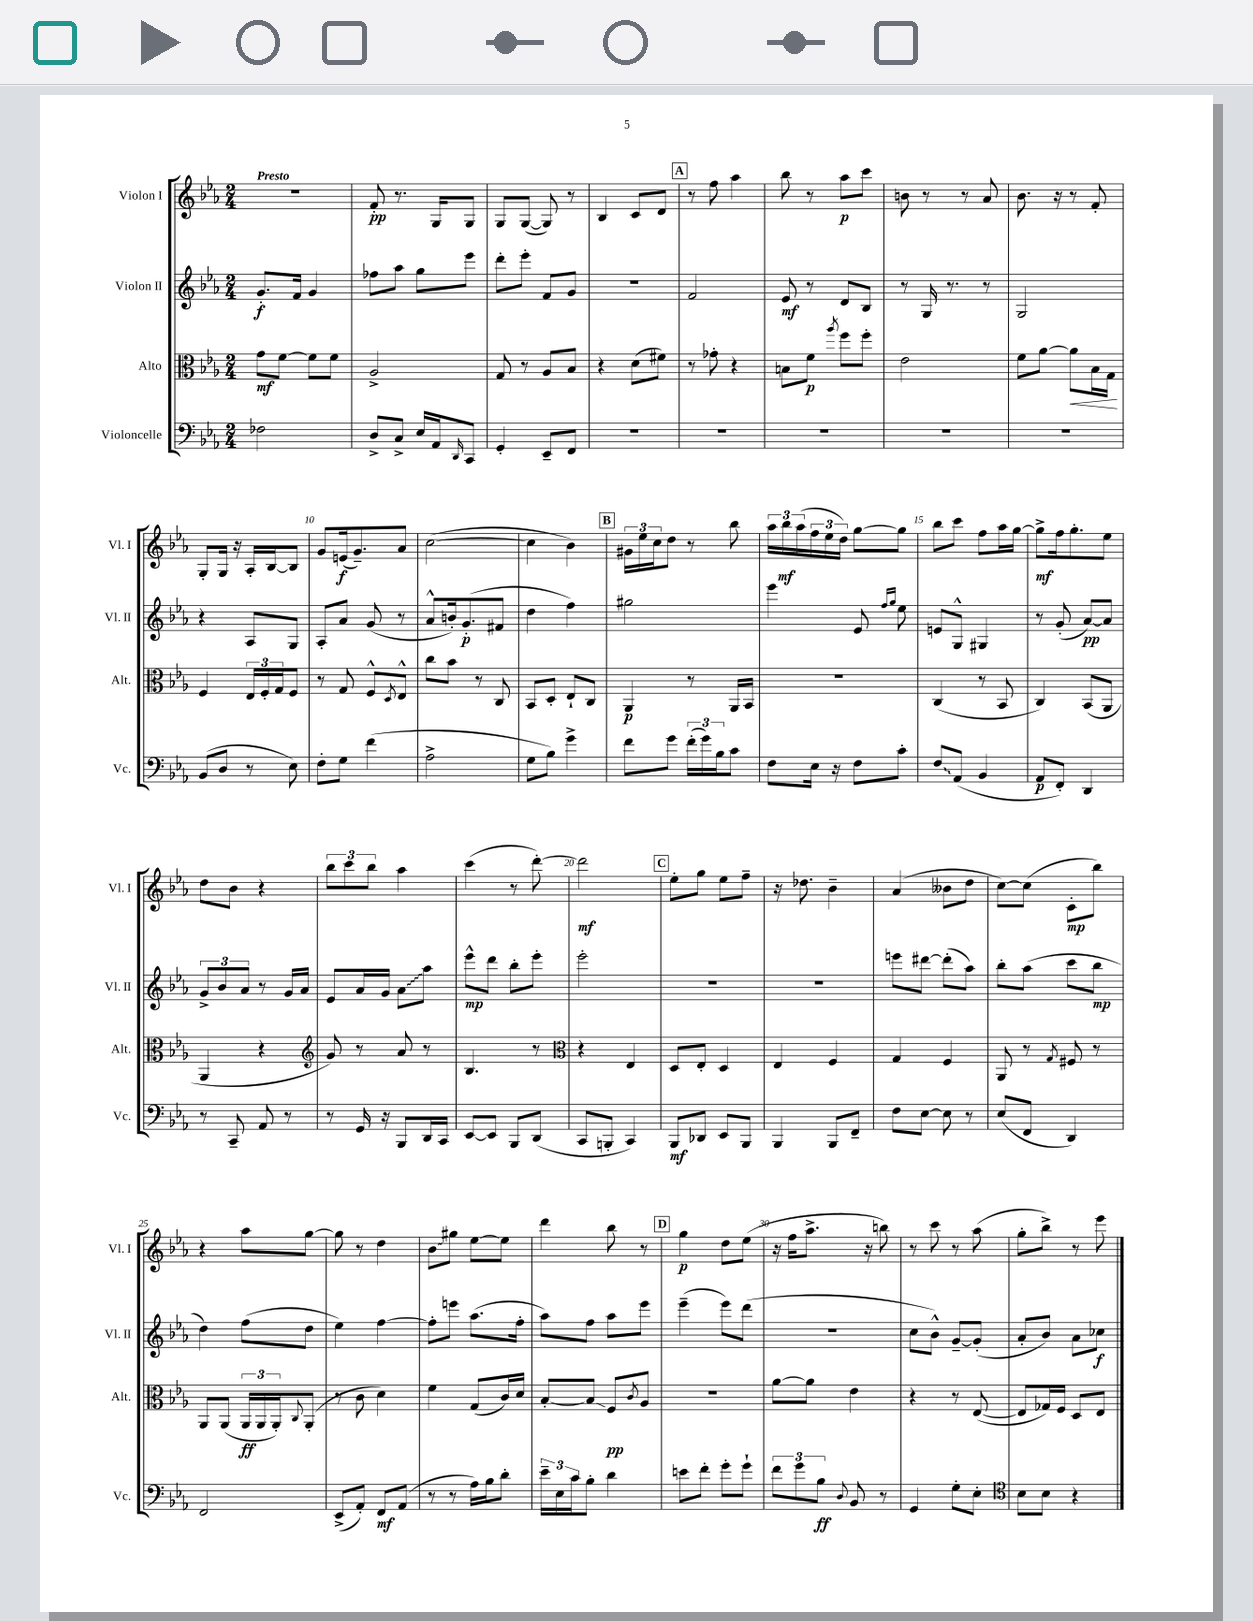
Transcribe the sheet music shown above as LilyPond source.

<<
\new StaffGroup <<
\new Staff = "s0" \with { instrumentName = "Violon I" shortInstrumentName = "Vl. I" } {
    \clef treble \key ees \major \numericTimeSignature \time 2/4 \tempo "Presto"
    r2 |
    f'8-.\pp r8. g16 g8 |
    g8 g8~( g8) r8 |
    bes4 c'8 d'8 |
    \mark \markup { \box "A" } r8 f''8 aes''4 |
    bes''8 r8 aes''8\p c'''8 |
    b'8 r8 r8 aes'8 |
    bes'8. r16 r8 f'8-. |
    g8-. g16 r16 aes16-. bes16~ bes8 |
    g'8 e'16\f( g'8.--) aes'8 |
    c''2~( |
    c''4 bes'4) |
    \mark \markup { \box "B" } \tuplet 3/2 { gis'16 ees''16 c''16 } d''8 r8 bes''8 |
    \tuplet 3/2 { aes''16 bes''16\mf aes''16( } \tuplet 3/2 { f''16 ees''16 d''16) } g''8~ g''8 |
    bes''8 c'''8 f''8 aes''16 g''16~ |
    g''8->\mf f''16 g''8.-. ees''8 |
    d''8 bes'8 r4 |
    \tuplet 3/2 { bes''8 c'''8 bes''8 } aes''4 |
    c'''4( r8 d'''8~-.) |
    d'''2\mf |
    \mark \markup { \box "C" } ees''8-. g''8 ees''8 f''8-- |
    r16 des''8. bes'4-- |
    aes'4( beses'8 d''8 |
    c''8~) c''8( c'8-.\mp bes''8) |
    r4 aes''8 g''8~ |
    g''8 r8 d''4 |
    \once \override Glissando.style = #'zigzag bes'8\glissando gis''8 ees''8~ ees''8 |
    d'''4 bes''8 r8 |
    \mark \markup { \box "D" } g''4\p d''8 ees''8( |
    r16 f''16 aes''8.-> r16 b''8) |
    r8 c'''8 r8 aes''8( |
    g''8-. bes''8->) r8 ees'''8 \bar "|." |
}
\new Staff = "s1" \with { instrumentName = "Violon II" shortInstrumentName = "Vl. II" } {
    \clef treble \key ees \major \numericTimeSignature \time 2/4
    g'8.-.\f f'16 g'4 |
    fes''8 aes''8 g''8 ees'''8 |
    d'''8-. ees'''8-. f'8 g'8 |
    R2 |
    \mark \markup { \box "A" } f'2 |
    ees'8\mf r8 d'8 bes8 |
    r8 g16 r8. r8 |
    g2 |
    r4 aes8 g8 |
    aes8-. aes'8 g'8( r8 |
    aes'8-^ b'16-.) g'8.-.\p( fis'8 |
    d''4 f''4) |
    \mark \markup { \box "B" } gis''2 |
    ees'''4 ees'8 \grace { f''16 g''16 } ees''8 |
    e'8 g8-^ gis4 |
    r8 g'8-.( aes'8~\pp) aes'8 |
    \tuplet 3/2 { g'8-> bes'8 aes'8 } r8 g'16 aes'16 |
    ees'8 aes'16 g'16 \once \override Glissando.style = #'zigzag aes'8\glissando aes''8 |
    ees'''8-^\mp d'''8 bes''8-. ees'''8-. |
    ees'''2-. |
    \mark \markup { \box "C" } R2 |
    R2 |
    e'''8 dis'''8~ dis'''8-.( aes''8) |
    bes''8-. aes''8( c'''8 bes''8\mp |
    d''4) f''8( d''8 |
    ees''4) f''4~ |
    f''8-. e'''8 aes''8.( f''16-. |
    aes''8) f''8 aes''8 ees'''8 |
    \mark \markup { \box "D" } ees'''4--( ees'''8) d'''8( |
    R2 |
    c''8 bes'8-^) g'8~-- g'8-.( |
    aes'8-. bes'8) aes'8 ces''8\f \bar "|." |
}
\new Staff = "s2" \with { instrumentName = "Alto" shortInstrumentName = "Alt." } {
    \clef alto \key ees \major \numericTimeSignature \time 2/4
    g'8\mf f'8~ f'8 f'8 |
    aes2-> |
    g8 r8 aes8 bes8 |
    r4 d'8( fis'8) |
    \mark \markup { \box "A" } r8 ges'8-. r4 |
    b8 f'8\p \acciaccatura { aes''8 } f''8 f''8-. |
    ees'2 |
    f'8 aes'8~ aes'8\< bes16 g16\! |
    f4 \tuplet 3/2 { ees16 f16-. g16 } f8 |
    r8 g8 f8-^ \acciaccatura { d8 } ees8-^ |
    c''8 bes'8 r8 c8 |
    bes,8 d8-. ees8-! c8 |
    \mark \markup { \box "B" } aes,4\p r8 aes,16 bes,16 |
    r2 |
    c4( r8 bes,8 |
    c4) bes,8( aes,8 |
    aes,4 r4 |
    \clef treble g'8) r8 aes'8 r8 |
    bes4. r8 |
    \clef alto r4 ees4 |
    \mark \markup { \box "C" } d8 ees8-. d4 |
    ees4 f4 |
    g4 f4 |
    aes,8 r8 \acciaccatura { g8 } fis8 r8 |
    aes,8 aes,8( \tuplet 3/2 { aes,16\ff aes,16 aes,16-.) } \appoggiatura { c8 } aes,8-.( |
    r8 c'8 d'4) |
    f'4 g8( c'16) d'16 |
    bes8~-. bes8\glissando f8\pp \acciaccatura { c'8 } aes8 |
    \mark \markup { \box "D" } R2 |
    aes'8~ aes'8 ees'4 |
    r4 r8 ees8~( |
    ees8 ges16) f16 d8 ees8 \bar "|." |
}
\new Staff = "s3" \with { instrumentName = "Violoncelle" shortInstrumentName = "Vc." } {
    \clef bass \key ees \major \numericTimeSignature \time 2/4
    fes2 |
    d8-> c8-> ees16 aes,16 \grace { d,16 } c,8 |
    g,4-. ees,8-- f,8 |
    R2 |
    \mark \markup { \box "A" } R2 |
    R2 |
    R2 |
    r2 |
    bes,8( d8 r8 ees8) |
    f8-. g8 f'4( |
    aes2-> |
    g8 bes8) g'4-> |
    \mark \markup { \box "B" } f'8 g'8 \tuplet 3/2 { f'16-.( g'16) bes16 } c'8 |
    f8 ees16 r16 f8 c'8-. |
    \once \override Glissando.style = #'zigzag f8\glissando aes,8( bes,4 |
    aes,8\p f,8-.) d,4 |
    r8 c,8-- aes,8 r8 |
    r8 g,16 r16 bes,,8 d,16 c,16 |
    ees,8~ ees,8 bes,,8 d,8( |
    c,8 b,,8-. c,4) |
    \mark \markup { \box "C" } bes,,8\mf des,8 ees,8 bes,,8 |
    bes,,4 bes,,8 f,8-- |
    f8 ees8~ ees8 r8 |
    ees8( f,8 d,4) |
    f,2 |
    ees,8->( aes,8-.) f,8\mf aes,8( |
    r8 r8 aes16) bes16 d'8-. |
    \tuplet 3/2 { ees'16-- ees16 c'16 } bes8-. d'4 |
    \mark \markup { \box "D" } e'8 f'8-. g'8-. g'8-! |
    \tuplet 3/2 { f'8 g'8 bes8\ff } \appoggiatura { d8 } bes,8 r8 |
    g,4 g8-. ees8-. |
    \clef tenor bes8 bes8 r4 \bar "|." |
}
>>
>>
\layout { \context { \Score \override BarNumber.break-visibility = ##(#f #t #t) barNumberVisibility = #(every-nth-bar-number-visible 5) } }
